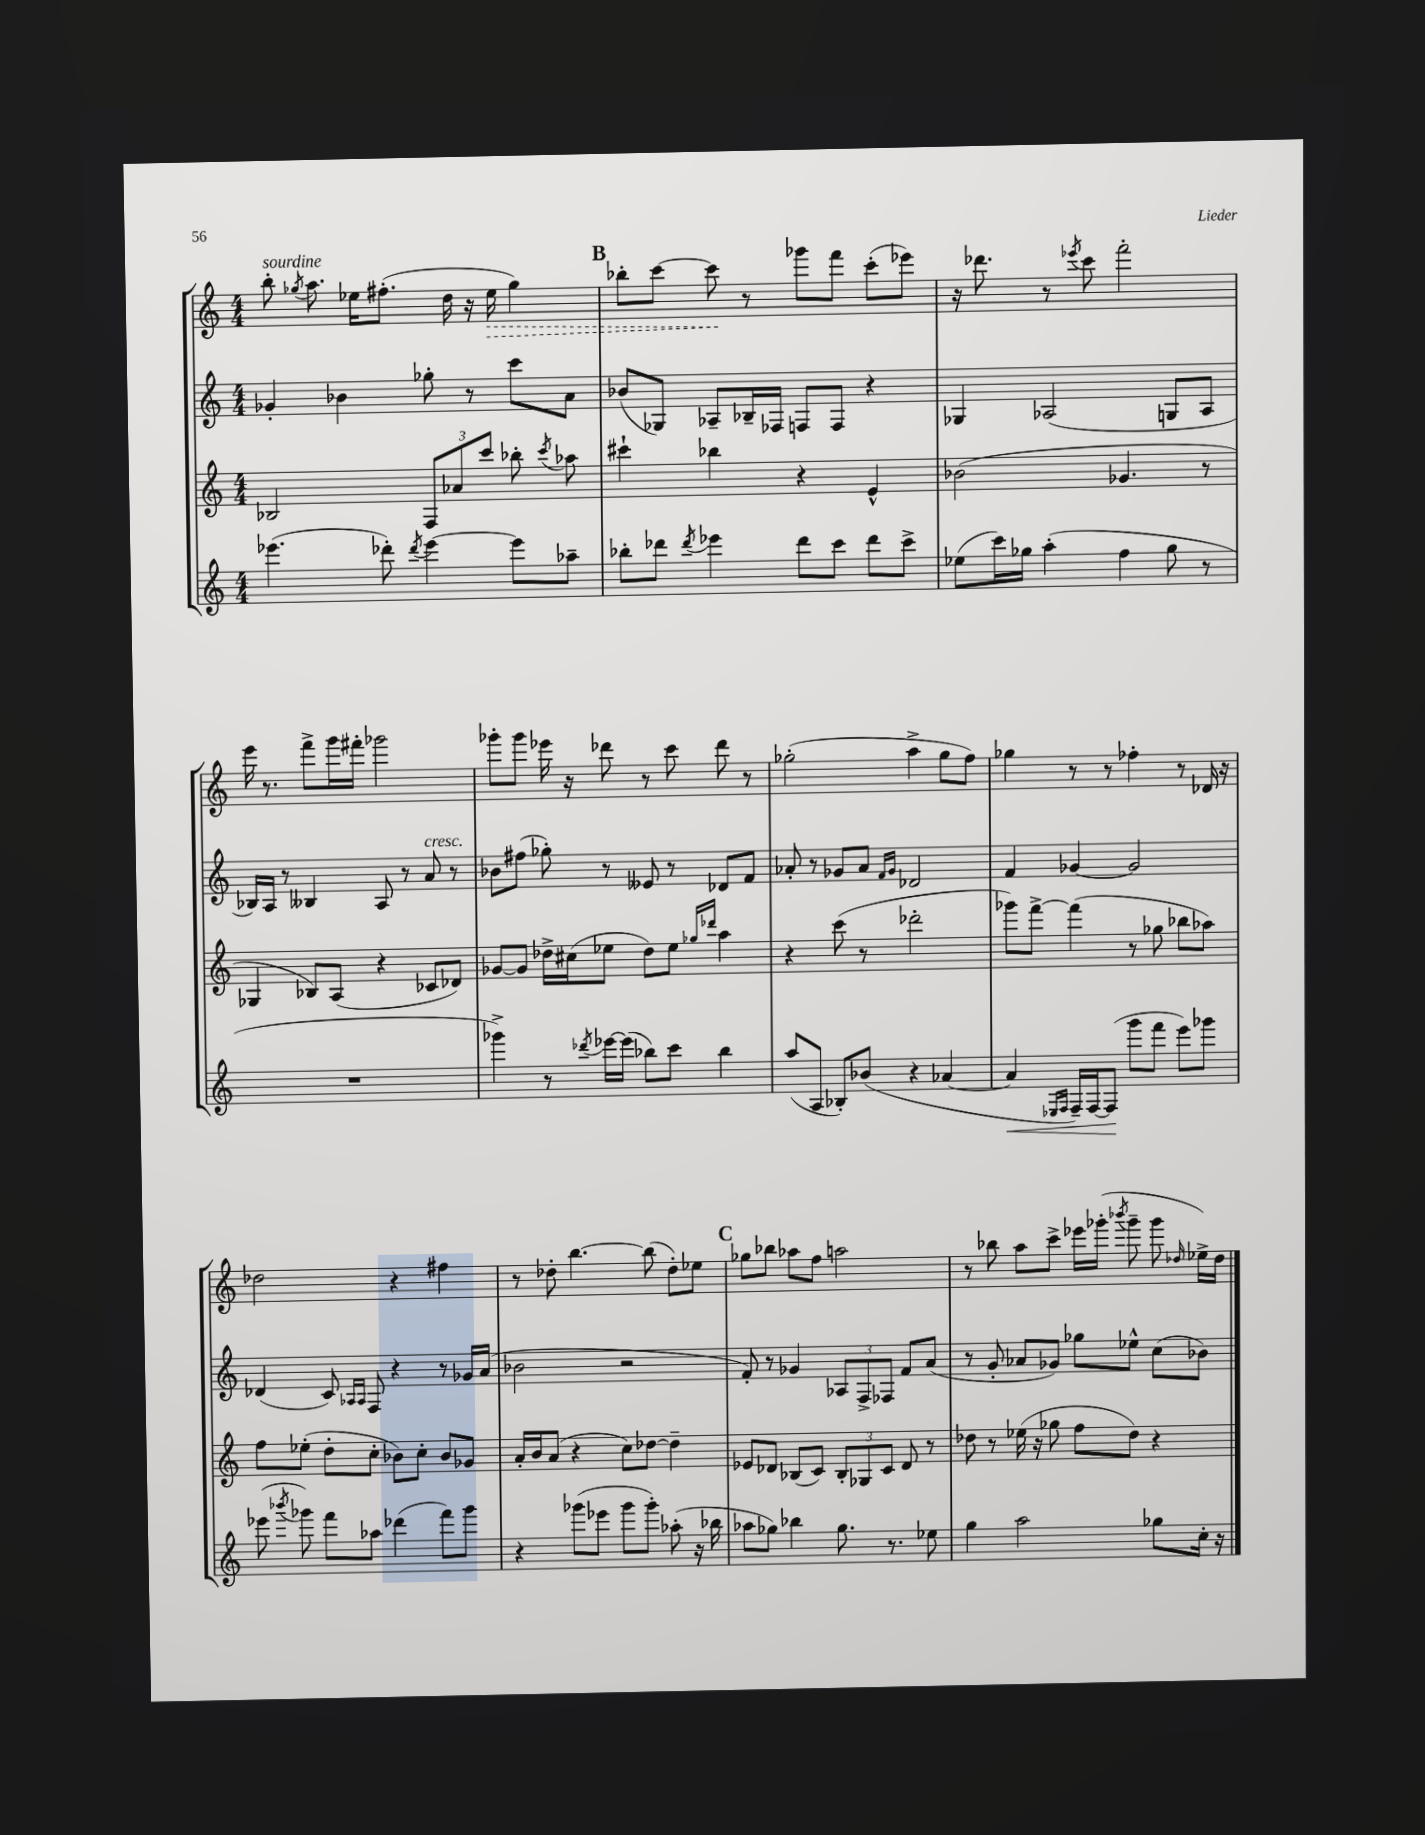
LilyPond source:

<<
\new StaffGroup <<
\new Staff = "s0" {
    \clef treble \key c \major \numericTimeSignature \time 4/4
    \autoBeamOff b''8-.^\markup { \italic "sourdine" } \acciaccatura { ges''8 } a''8. ees''16[ fis''8.]-.( d''16 r16 \once \override Hairpin.style = #'dashed-line ees''16\> ges''4) |
    \mark \markup { \bold "B" } bes''8[-. c'''8]~ c'''8\! r8 ges'''8[ f'''8] c'''8[-.( ees'''8]) |
    r16 des'''8. r8 \acciaccatura { ees'''8 } c'''8 f'''2-. |
    e'''16 r8. f'''8[-> g'''16 fis'''16]-. ges'''2 |
    ges'''8[-. ges'''8] ees'''16 r16 des'''8 r8 c'''8 des'''8 r8 |
    ges''2-.( a''4-> ges''8[ f''8]) |
    ges''4 r8 r8 fes''4-. r8 des'16 r16 |
    des''2 r4 fis''4 |
    r8 des''8-. b''4.~ b''8( des''8[-.) ees''8] |
    \mark \markup { \bold "C" } ges''8[ bes''8] aes''8[ f''8] a''2 |
    r8 bes''8 a''8[ c'''8]-> ees'''16[ ges'''16]-.( \acciaccatura { bes'''8 } ges'''8-- ges'''8 \grace { des''16 } ees''16[->) des''16] \bar "|." |
}
\new Staff = "s1" {
    \clef treble \key c \major \numericTimeSignature \time 4/4
    \autoBeamOff ges'4-. bes'4 ges''8-. r8 c'''8[ a'8] |
    \mark \markup { \bold "B" } bes'8[( ges8]) aes8[-- bes16-- fes16] f8[ f8] r4 |
    ges4 aes2( g8[ aes8] |
    bes16[) a16] r8 beses4 a8 r8 a'8^\markup { \italic "cresc." } r8 |
    bes'8[ fis''8]( ges''8-.) r8 eeses'8 r8 des'8[ f'8] |
    aes'8-. r8 ges'8[ aes'8] \grace { f'16[ ges'16] } des'2 |
    f'4 ges'4~ ges'2 |
    des'4( c'8) \grace { aes16[ aes16] } f8 r4 r8 ges'16[ a'16]( |
    bes'2 r2 |
    \mark \markup { \bold "C" } f'8-.) r8 ges'4 \tuplet 3/2 { aes8[ f8-> fes8] } f'8[ a'8]( |
    r8 g'8-. aes'8[ ges'8]) ges''8[ ees''8]-^ c''8[( bes'8]) \bar "|." |
}
\new Staff = "s2" {
    \clef treble \key c \major \numericTimeSignature \time 4/4
    \autoBeamOff bes2 \tuplet 3/2 { f8[ aes'8 c'''8] } bes''8-. \acciaccatura { c'''8 } aes''8 |
    \mark \markup { \bold "B" } cis'''4-! bes''4 r4 e'4-^ |
    bes'2( ges'4. r8 |
    ges4 bes8[) a8]( r4 ces'8[ des'8]) |
    ges'8[~ ges'8] des''16[-> cis''16( ees''8] des''8[) ees''8] \grace { ges''16[ des'''16] } a''4 |
    r4 c'''8( r8 des'''2-. |
    ges'''8[) f'''8]~-> f'''4( r8 ges''8 bes''8[ aes''8]) |
    f''8[ ees''8]-.( d''8[-. c''8]-. bes'8[) c''8]-. bes'8[ ges'8] |
    a'16[-. b'16 a'8]( r4 c''8[) des''8]~ des''4-- |
    \mark \markup { \bold "C" } ees'8[ des'8] bes8[( c'8]) \tuplet 3/2 { bes8[-. ges8 c'8] } des'8 r8 |
    des''8 r8 ees''16( r16 ges''8 f''8[ des''8]) r4 \bar "|." |
}
\new Staff = "s3" {
    \clef treble \key c \major \numericTimeSignature \time 4/4
    \autoBeamOff ees'''4.( des'''8-.) \acciaccatura { des'''8 } ees'''4~ ees'''8[ aes''8]-- |
    \mark \markup { \bold "B" } bes''8[-. des'''8] \acciaccatura { des'''8 } ees'''4 des'''8[ c'''8] des'''8[ c'''8]-> |
    ees''8[( c'''16) ges''16] a''4-.( f''4 ges''8 r8 |
    R1 |
    ges'''4->) r8 \acciaccatura { des'''8 } ees'''16[~ ees'''16]( bes''8[) c'''8] bes''4 |
    a''8[( a8] bes8[-.) bes'8]( r4 aes'4~ |
    aes'4\< \grace { ees16[ f16] } f16[--) f16~ f8]\!( g'''8[ f'''8] e'''8[) ges'''8] |
    ees'''8( \acciaccatura { bes'''8 } ges'''8) f'''8[ aes''8] des'''4( f'''8[) ges'''8] |
    r4 ges'''8[( ees'''8] ges'''8[ ges'''8]-.) aes''8-.( r16 bes''16 |
    \mark \markup { \bold "C" } aes''8[ ges''8]) bes''4 ges''8. r8. ees''8 |
    g''4 a''2 ges''8[ c''16]-. r16 \bar "|." |
}
>>
>>
\layout { \context { \Score \remove "Bar_number_engraver" } }
